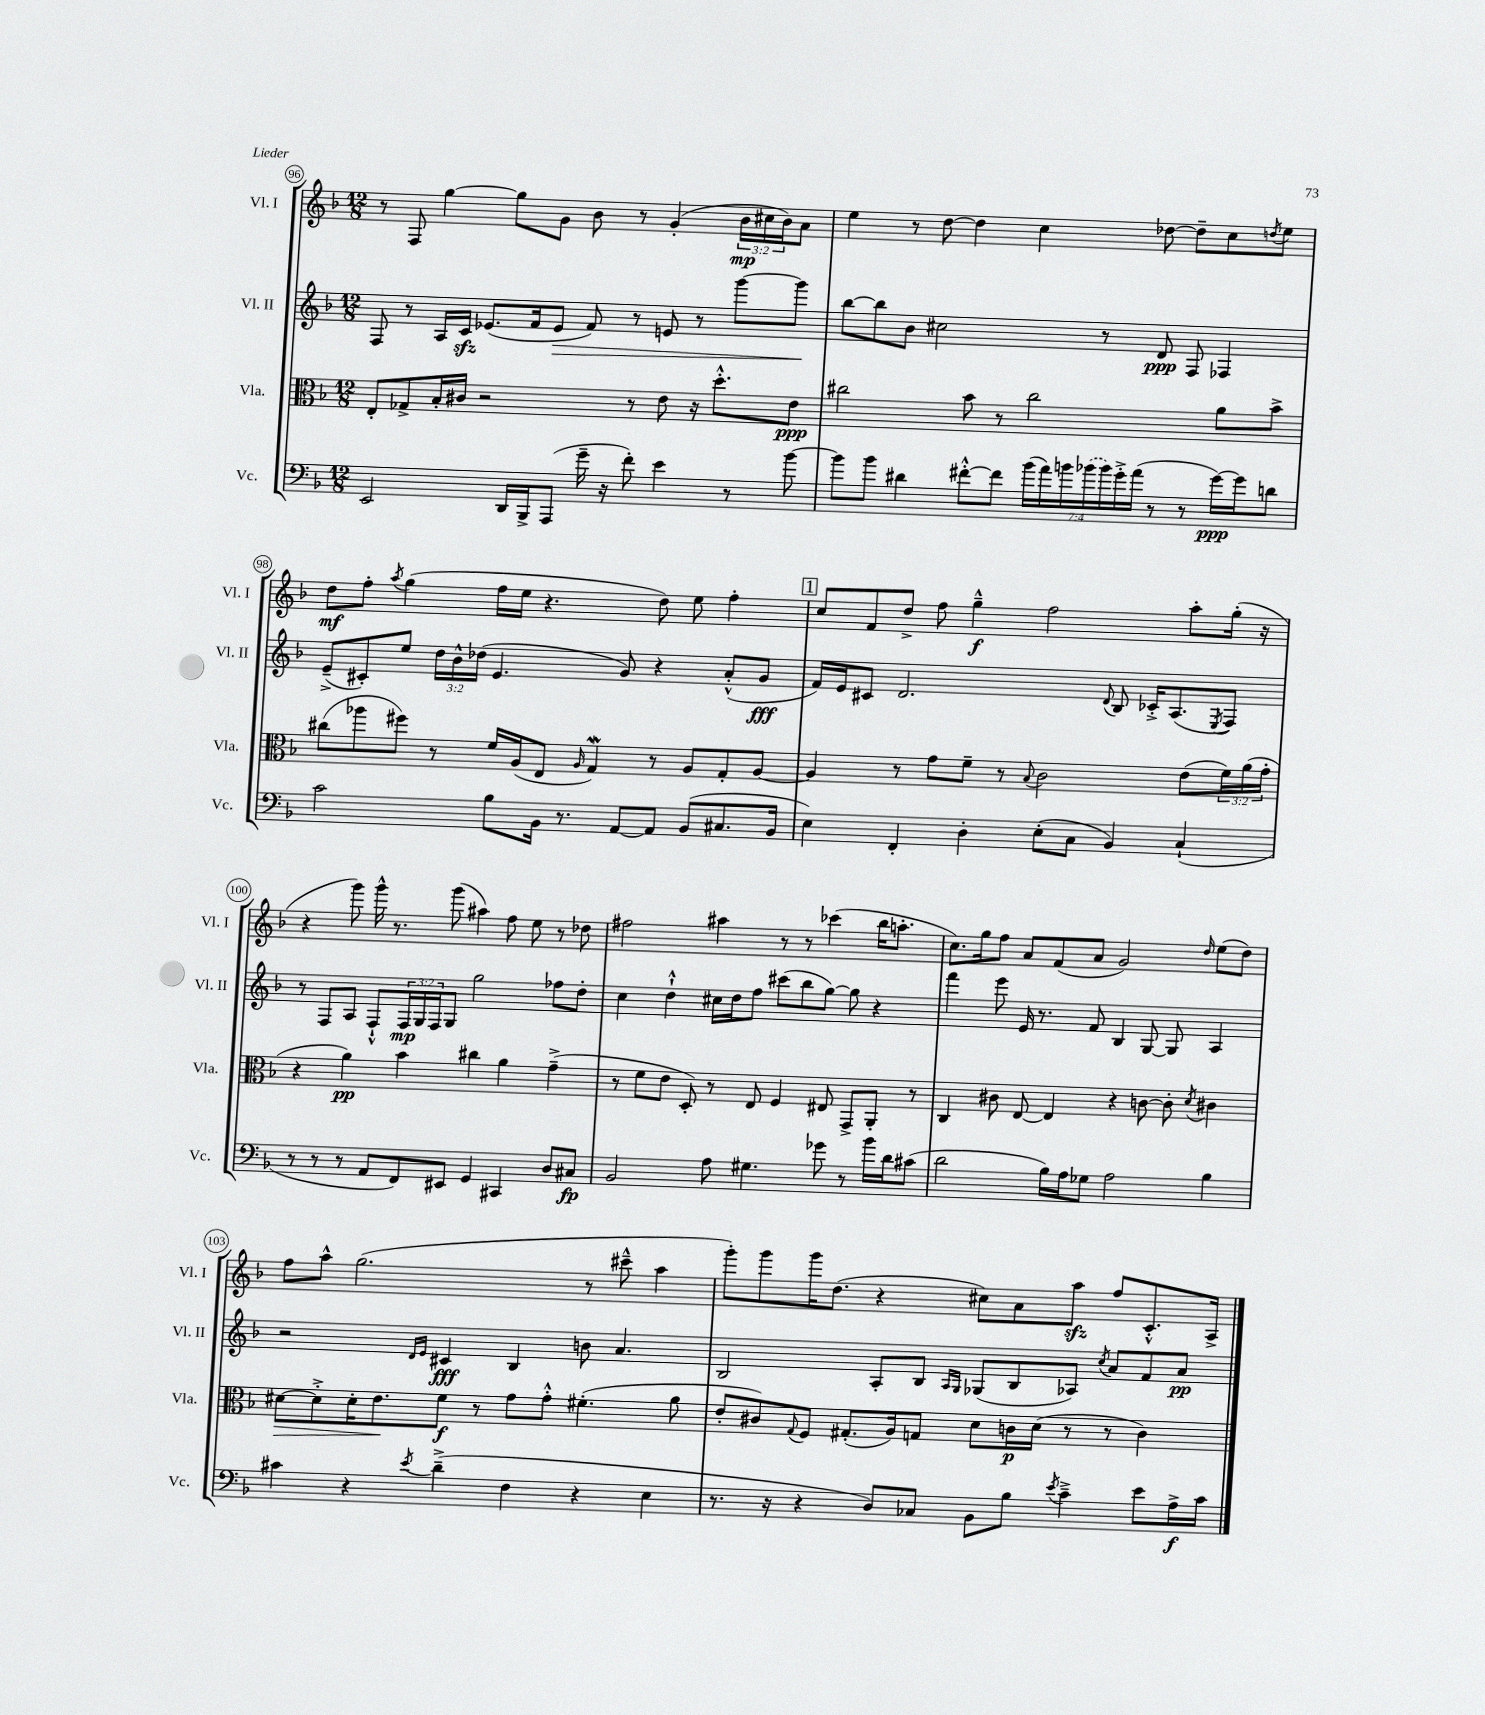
<<
\new StaffGroup <<
\new Staff = "s0" \with { instrumentName = "Vl. I" shortInstrumentName = "Vl. I" } {
    \clef treble \key f \major \numericTimeSignature \time 12/8 \override Staff.TupletNumber.text = #tuplet-number::calc-fraction-text
    r8 f8 g''4~ g''8 g'8 bes'8 r8 g'4-.( \tuplet 3/2 { bes'16\mp cis''16 bes'16) } a'8 |
    e''4 r8 d''8~ d''4 c''4 des''8~ des''8-- c''8 \acciaccatura { d''8 } e''8 |
    d''8\mf f''8-. \acciaccatura { a''8 } g''4( f''16 e''16 r4. d''8) e''8 f''4-. |
    \mark \markup { \box "1" } c''8 f'8 d''8-> f''8 g''4---^\f f''2 a''8-. g''16-.( r16 |
    r4 g'''8) g'''16-^ r8. g'''8( ais''4) f''8 e''8 r8 des''8 |
    fis''2 ais''4 r8 r8 ces'''4( bes''16 a''8.-. |
    c''8.) g''16 f''8 a'8 f'8( a'8 g'2) \grace { d''16 } e''8( d''8) |
    f''8 a''8-^ g''2.( r8 cis'''8---^ a''4 |
    g'''8-.) g'''8 g'''16 d''8.( r4 cis''8) a'8 a''8\sfz f''8 c'8.-.-^ a16-> \bar "|." |
}
\new Staff = "s1" \with { instrumentName = "Vl. II" shortInstrumentName = "Vl. II" } {
    \clef treble \key f \major \numericTimeSignature \time 12/8 \override Staff.TupletNumber.text = #tuplet-number::calc-fraction-text
    f8 r8 a16 c'16\sfz ees'8.( f'16 ees'8\> f'8) r8 e'8 r8 g'''8~ g'''8\! |
    bes''8~ bes''8 bes'8 cis''2 r8 d'8\ppp f8 fes4 |
    e'8--->( cis'8-.) e''8 \tuplet 3/2 { d''16 bes'16-^ des''16( } e'4. g'8) r4 a'8-.-^( g'8\fff |
    \mark \markup { \box "1" } f'16) e'16 cis'8 d'2. \appoggiatura { d'8 } bes8 ces'16-.-> a8.( \acciaccatura { e8 } f8) |
    r8 f8 a8 f8-!-^ \tuplet 3/2 { f16\mp g16 f16 } g8 g''2 fes''8 d''8-. |
    c''4 d''4-!-^ cis''16 d''16 f''8 cis'''8( bes''8 g''8~) g''8 r4 |
    f'''4 e'''8 e'16 r8. f'8 bes4 g8~ g8 a4 |
    r2 \grace { d'16 e'16 } cis'4\fff bes4 b'8 a'4. |
    bes2 a8-. bes8 \grace { a16 g16 } ges8( bes8 aes8) \acciaccatura { c''8 } a'8 f'8 a'8\pp \bar "|." |
}
\new Staff = "s2" \with { instrumentName = "Vla." shortInstrumentName = "Vla." } {
    \clef alto \key f \major \numericTimeSignature \time 12/8 \override Staff.TupletNumber.text = #tuplet-number::calc-fraction-text
    e8-. ges8-> bes16-. cis'16 r2 r8 e'8 r16 d''8.-.-^ e'8\ppp |
    cis''2 bes'8 r8 cis''2 a'8 bes'8-> |
    cis''8( aes''8 fis''8) r8 f'16 a16( e8 \grace { a16 } g4\mordent) r8 a8 g8-. a8~ |
    \mark \markup { \box "1" } a4 r8 g'8 f'8-- r8 \appoggiatura { bes8 } c'2 e'8( \tuplet 3/2 { f'16) a'16( g'16-. } |
    r4 a'4\pp) bes'4 cis''4 a'4 g'4--->( |
    r8 f'8 e'8 d8-.) r8 e8 f4 eis8 g,8-> a,8-. r8 |
    c4 cis'8 e8~ e4 r4 c'8~ c'8-. \acciaccatura { d'8 } cis'4 |
    dis'8~\> dis'8-.-> dis'16-. e'8.\! f'8\f r8 g'8 g'8-.-^ fis'4.-.( a'8 |
    e'8-. cis'8) \appoggiatura { g8 } f8 gis8.-.( a16) g8 d'8 c'16\p d'16( r8 r8 c'4) \bar "|." |
}
\new Staff = "s3" \with { instrumentName = "Vc." shortInstrumentName = "Vc." } {
    \clef bass \key f \major \numericTimeSignature \time 12/8 \override Staff.TupletNumber.text = #tuplet-number::calc-fraction-text
    e,2 d,16 bes,,16-> a,,8( g'16-- r16 f'8-.) e'4 r8 bes'8~ |
    bes'8 bes'8 dis'4 fis'8~-.-^ fis'8 \tuplet 7/4 { bes'16( a'16) b'16 \once \slurDashed bes'16( bes'16) g'16-.-> a'16( } r8 r8 g'16~\ppp) g'16 d'8 |
    c'2 bes8 bes,16 r8. a,8~ a,8 bes,8( cis8. bes,16 |
    \mark \markup { \box "1" } e4) f,4-. d4-. e8-.( c8 bes,4) c4-!( |
    r8 r8 r8 a,8 f,8) eis,8 g,4 cis,4 d8 cis8\fp |
    bes,2 a8 gis4. ges'8 r8 bes'16 d'16 cis'8( |
    d'2 bes16) a16 ges8 a2 bes4 |
    cis'4 r4 \acciaccatura { e'8 } d'4--->( f4 r4 e4 |
    r8. r16 r4 d8) ces8 bes,8 bes8 \acciaccatura { e'8 } c'4---> e'8 a16->\f c'16 \bar "|." |
}
>>
>>
\layout { \context { \Score currentBarNumber = #96 \override BarNumber.stencil = #(make-stencil-circler 0.1 0.3 ly:text-interface::print) } }
